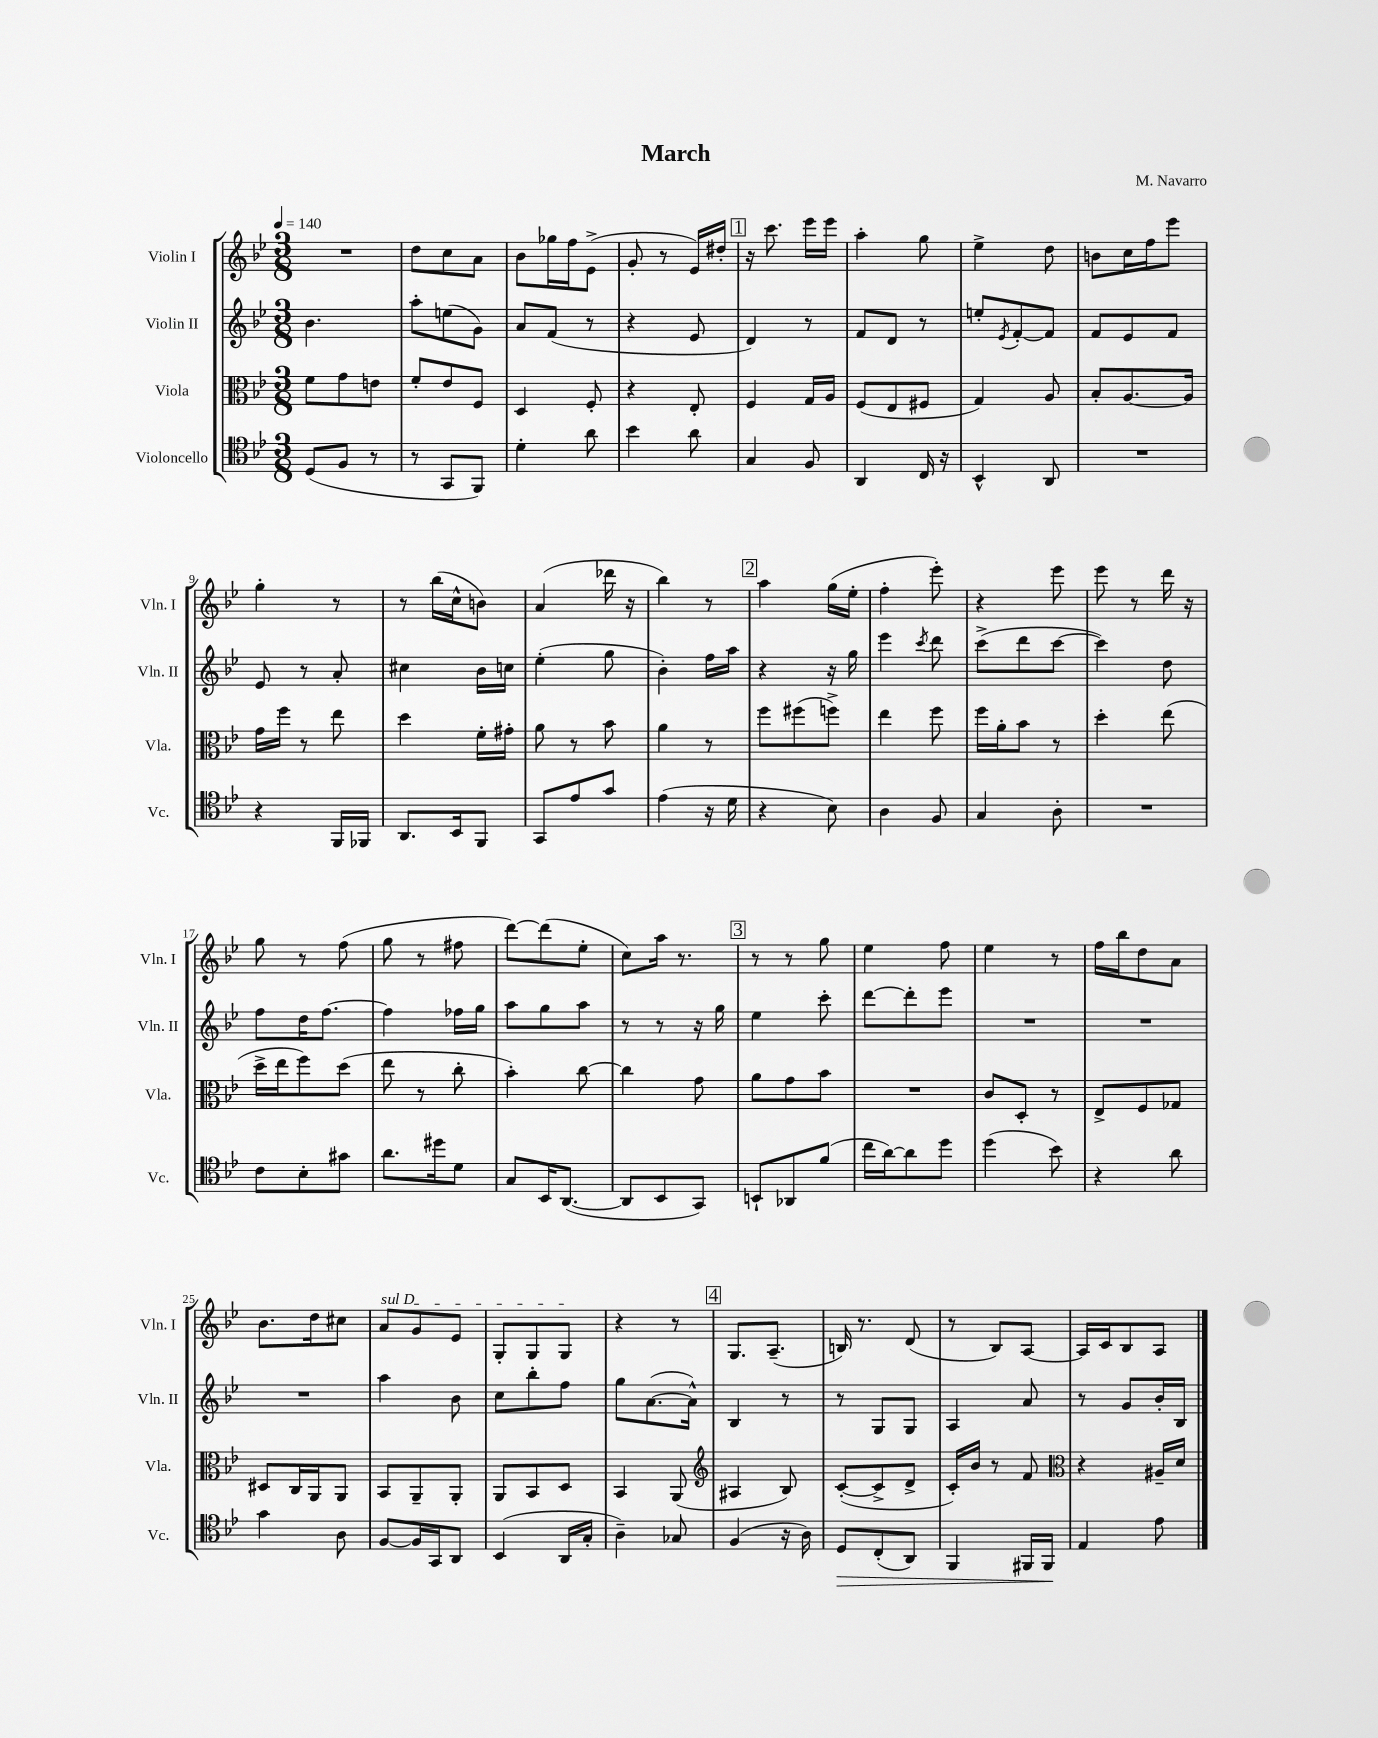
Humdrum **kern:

**kern	**kern	**kern	**kern
*staff4	*staff3	*staff2	*staff1
*clefC4	*clefC3	*clefG2	*clefG2
*k[b-e-]	*k[b-e-]	*k[b-e-]	*k[b-e-]
*M3/8	*M3/8	*M3/8	*M3/8
*MM140	*MM140	*MM140	*MM140
(8D	8f	4.b-	4.r
8F	8g	.	.
8r	8e	.	.
=	=	=	=
8r	8f'	8aa'	8dd
8GG	8e-	(8ee	8cc
8FF)	8F	8g)	8a
=	=	=	=
4d'	4D	8a	8b-
.	.	(8f	16gg-
.	.	.	16ff
8a	8F'	8r	(8e-^
=	=	=	=
4b-	4r	4r	8g'
.	.	.	8r
8a	8E-'	8e-	16e-)
.	.	.	16dd#'
=	=	=	=
4G	4F	4d)	16r
.	.	.	8.ccc
8F	16G	8r	16eee-
.	16A	.	16eee-
=	=	=	=
4AA	(8F	8f	4aa'
.	8E-	8d	.
16C	8F#	8r	8gg
16r	.	.	.
=	=	=	=
4BB-^^	4G)	8ee'	4ee-^
.	.	8qe-	.
.	.	[8f'	.
8AA	8A	8f]	8dd
=	=	=	=
4.r	8B-'	8f	8b
.	[8.A	8e-	16cc
.	.	.	16ff
.	.	8f	8eee-
.	16A]	.	.
=	=	=	=
4r	16g	8e-	4gg'
.	16ff	.	.
.	8r	8r	.
16FF	8ee-	8a'	8r
16FF-	.	.	.
=	=	=	=
8.AA	4dd	4cc#	8r
.	.	.	(16bb-
16BB-	.	.	16cc^^
8FF	16f'	16b-	8b)
.	16g#'	16cc	.
=	=	=	=
8GG	8a	(4ee-'	(4a
8e-	8r	.	.
8g	8b-	8gg	16ddd-
.	.	.	16r
=	=	=	=
(4e-	4a	4b-')	4bb-)
16r	8r	16ff	8r
16d	.	16aa	.
=	=	=	=
4r	8ff	4r	4aa
.	(8ff#	.	.
8B-)	8ff^)	16r	(16gg
.	.	16gg	16ee-'
=	=	=	=
4A	4ee-	4eee-	4ff'
.	.	8qccc	.
8F	8ff	8ddd	8eee-')
=	=	=	=
4G	16ff	(8ccc^	4r
.	16a'	.	.
.	8b-	8ddd	.
8A'	8r	[8ccc	8eee-
=	=	=	=
4.r	4dd'	4ccc])	8eee-
.	.	.	8r
.	(8ee-	8dd	16ddd
.	.	.	16r
=	=	=	=
8c	16dd^	8ff	8gg
.	16ee-	.	.
8B-'	8ff)	16dd	8r
.	.	[8.ff	.
8g#	(8dd	.	(8ff
=	=	=	=
8.a	8ee-	4ff]	8gg
.	8r	.	8r
16dd#	.	.	.
8d	8cc'	16ff-	8ff#
.	.	16gg	.
=	=	=	=
8G	4b-')	8aa	[8ddd)
16BB-	.	8gg	(8ddd]
([8.AA	.	.	.
.	[8cc	8aa	8ee-'
=	=	=	=
8AA]	4cc]	8r	8cc)
8BB-	.	8r	16aa
.	.	.	8.r
8GG)	8g	16r	.
.	.	16gg	.
=	=	=	=
8BB`	8a	4ee-	8r
8AA-	8g	.	8r
(8f	8b-	8ccc'	8gg
=	=	=	=
16cc	4.r	[8ddd	4ee-
[16a)	.	.	.
8a]	.	8ddd']	.
8dd	.	8eee-	8ff
=	=	=	=
(4dd	8c	4.r	4ee-
.	8D'	.	.
8b-)	8r	.	8r
=	=	=	=
4r	8E-^	4.r	16ff
.	.	.	16bb-
.	8F	.	8dd
8a	8G-	.	8a
=	=	=	=
4g	8D#	4.r	8.b-
.	16C	.	.
.	16AA	.	16dd
8A	8AA	.	8cc#
=	=	=	=
[8F	8BB-	4aa	8a
16F]	8AA~	.	8g
16GG	.	.	.
8AA	8AA'	8b-	8e-
=	=	=	=
(4BB-	8AA	8cc	8G'
.	8BB-	8bb-'	8G
16AA	8D	8ff	8G
16G'	.	.	.
=	=	=	=
4A~)	4BB-	8gg	4r
.	.	([8.a	.
8G-	(8AA	.	8r
.	.	16a^^])	.
=	=	=	=
*	*clefG2	*	*
(4F	4A#	4B-	8.G
.	.	.	(8.A~
16r	8B-)	8r	.
16A)	.	.	.
=	=	=	=
8D	([8c'	8r	16B)
.	.	.	8.r
(8C'	8c^]	8G	.
8AA)	8d^	8G	(8d
=	=	=	=
4FF	16c')	4A	8r
.	16b-	.	.
.	8r	.	8B-)
16FF#	8f	8a	[8A
16FF#	.	.	.
=	=	=	=
*	*clefC3	*	*
4E-	4r	8r	16A]
.	.	.	16c
.	.	8g	8B-
8e-	16A#~	16b-'	8A
.	16d	16B-	.
==	==	==	==
*-	*-	*-	*-
